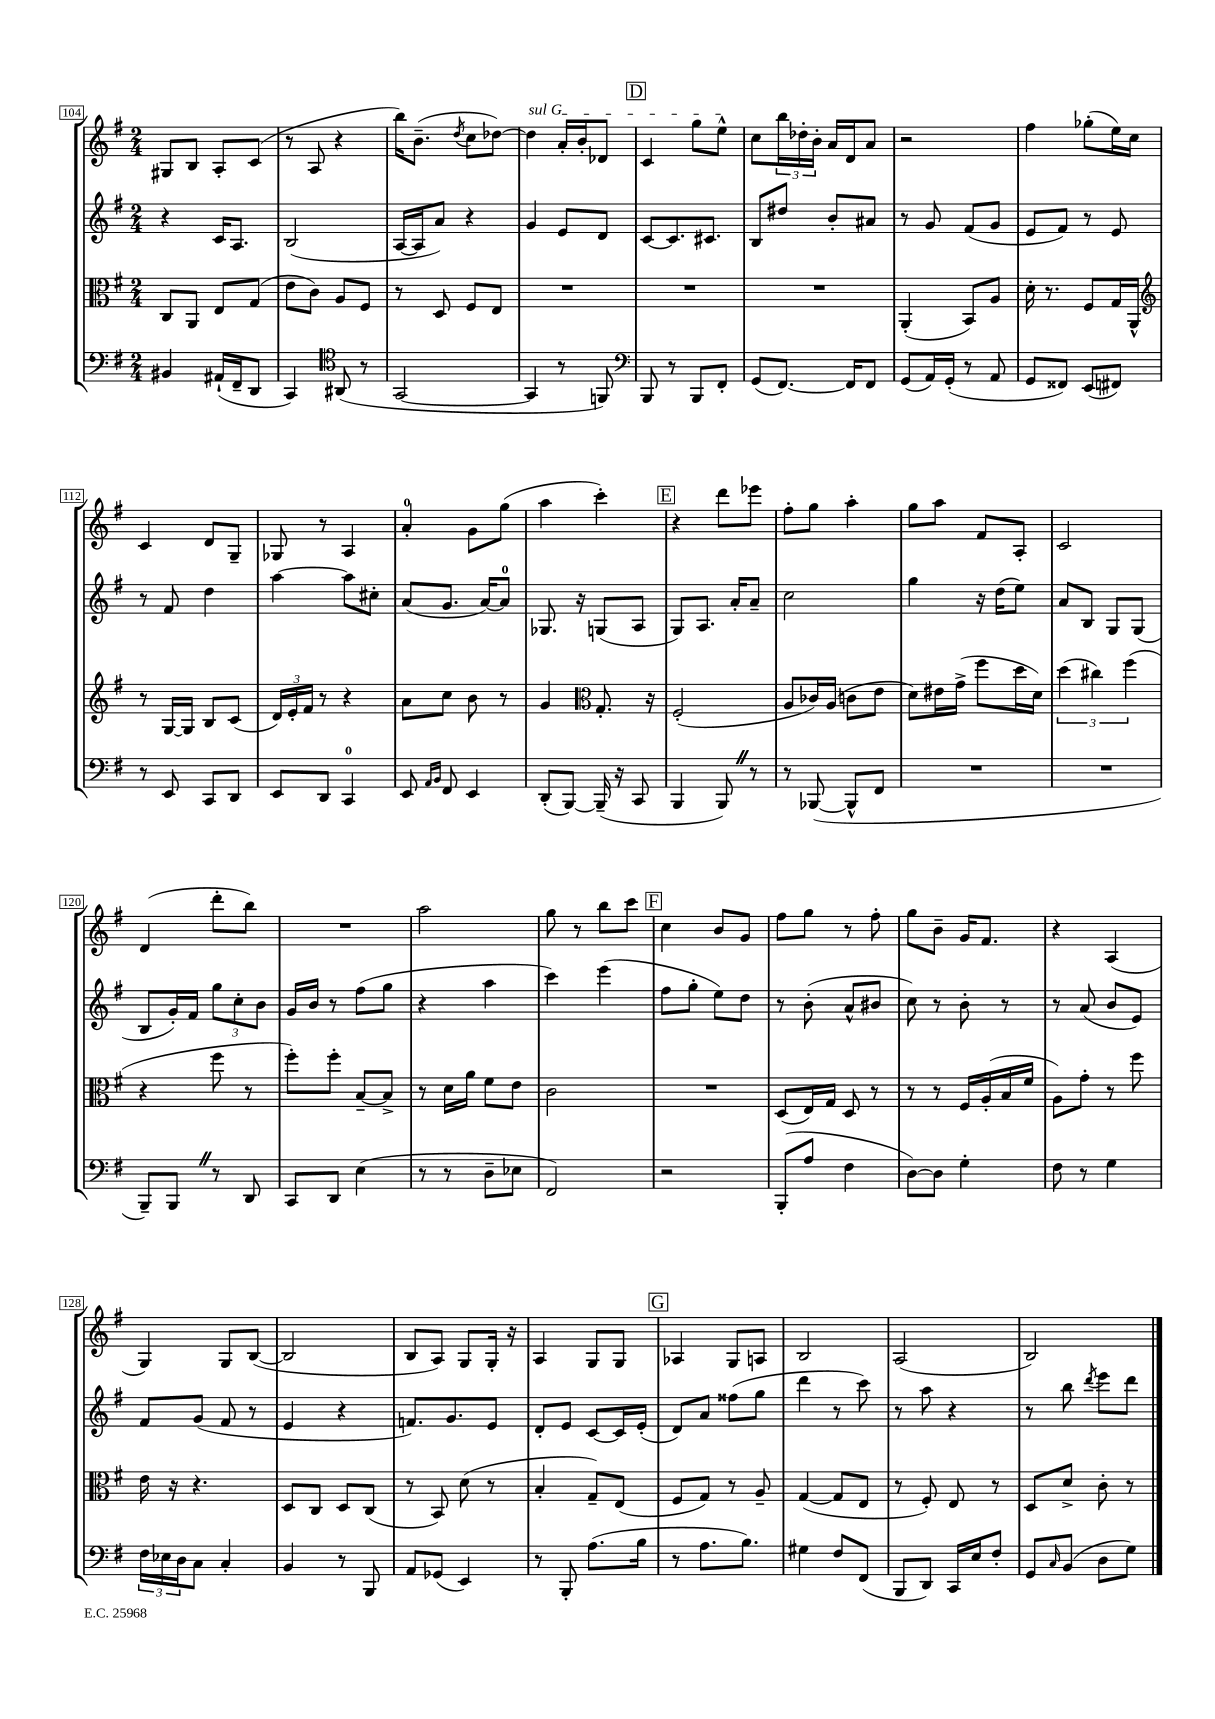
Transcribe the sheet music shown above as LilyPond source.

<<
\new StaffGroup <<
\new Staff = "s0" {
    \clef treble \key g \major \numericTimeSignature \time 2/4
    gis8 b8 a8-. c'8( |
    r8 a8 r4 |
    b''16) b'8.--( \acciaccatura { d''8 } c''8 des''8~) |
    \once \override TextSpanner.bound-details.left.text = \markup { \italic "sul G" } des''4\startTextSpan a'16-. b'16-. des'8 |
    \mark \markup { \box "D" } c'4 g''8 e''8-^\stopTextSpan |
    c''8 \tuplet 3/2 { b''16 des''16-. b'16-. } a'16 d'16 a'8 |
    r2 |
    fis''4 ges''8-.( e''16) c''16 |
    c'4 d'8 g8-- |
    ges8 r8 a4 |
    a'4-0-. g'8 g''8( |
    a''4 c'''4-.) |
    \mark \markup { \box "E" } r4 d'''8 ees'''8 |
    fis''8-. g''8 a''4-. |
    g''8 a''8 fis'8 a8-. |
    c'2 |
    d'4( d'''8-. b''8) |
    R2 |
    a''2 |
    g''8 r8 b''8 c'''8 |
    \mark \markup { \box "F" } c''4 b'8 g'8 |
    fis''8 g''8 r8 fis''8-. |
    g''8 b'8-- g'16 fis'8. |
    r4 a4( |
    g4) g8 b8~( |
    b2 |
    b8 a8) g8 g16-. r16 |
    a4 g8 g8 |
    \mark \markup { \box "G" } aes4 g8 a8 |
    b2 |
    a2( |
    b2) \bar "|." |
}
\new Staff = "s1" {
    \clef treble \key g \major \numericTimeSignature \time 2/4
    r4 c'16 a8. |
    b2( |
    a16~ a16 a'8) r4 |
    g'4 e'8 d'8 |
    \mark \markup { \box "D" } c'8~ c'8. cis'8. |
    b8 dis''8 b'8-. ais'8 |
    r8 g'8 fis'8( g'8 |
    e'8 fis'8) r8 e'8 |
    r8 fis'8 d''4 |
    a''4~ a''8 cis''8-. |
    a'8( g'8. a'16~) a'8-0 |
    ges8. r16 g8( a8 |
    \mark \markup { \box "E" } g8) a8. a'16-. a'8-- |
    c''2 |
    g''4 r16 d''16( e''8) |
    a'8 b8 g8 g8( |
    b8 g'16-.) fis'16 \tuplet 3/2 { g''8 c''8-. b'8 } |
    g'16 b'16 r8 fis''8( g''8 |
    r4 a''4 |
    c'''4) e'''4( |
    \mark \markup { \box "F" } fis''8 g''8-. e''8) d''8 |
    r8 b'8-.( a'8-^ bis'8 |
    c''8) r8 b'8-. r8 |
    r8 a'8( b'8 e'8) |
    fis'8 g'8( fis'8 r8 |
    e'4 r4 |
    f'8.) g'8. e'8 |
    d'8-. e'8 c'8~ c'16 e'16-.( |
    \mark \markup { \box "G" } d'8) a'8 fisis''8( g''8 |
    d'''4 r8 c'''8) |
    r8 a''8 r4 |
    r8 b''8 \acciaccatura { d'''8 } e'''8 d'''8 \bar "|." |
}
\new Staff = "s2" {
    \clef alto \key g \major \numericTimeSignature \time 2/4
    c8 a,8 e8 g8( |
    e'8 c'8) a8 fis8 |
    r8 d8 fis8 e8 |
    R2 |
    \mark \markup { \box "D" } R2 |
    R2 |
    a,4-.( b,8) a8 |
    d'16-. r8. fis8 g16 a,16-^ |
    \clef treble r8 g16~ g16 b8 c'8( |
    \tuplet 3/2 { d'16) e'16-. fis'16 } r8 r4 |
    a'8 c''8 b'8 r8 |
    g'4 \clef alto g8.-. r16 |
    \mark \markup { \box "E" } fis2-.( |
    a8 ces'16) a16( c'8 e'8 |
    d'8) eis'16 g'16->( fis''8 d''16 d'16) |
    \tuplet 3/2 { d''4( cis''4) fis''4( } |
    r4 fis''8 r8 |
    fis''8-.) fis''8-. b8~-- b8-> |
    r8 d'16 a'16 fis'8 e'8 |
    c'2 |
    \mark \markup { \box "F" } R2 |
    d8( e16) g16 d8 r8 |
    r8 r8 fis16 a16-.( b16 fis'16 |
    a8) g'8-. r8 fis''8 |
    e'16 r16 r4. |
    d8 c8 d8 c8( |
    r8 b,8) d'8( r8 |
    b4-. g8--) e8( |
    \mark \markup { \box "G" } fis8 g8) r8 a8-- |
    g4~( g8 e8 |
    r8 fis8-.) e8 r8 |
    d8 d'8-> c'8-. r8 \bar "|." |
}
\new Staff = "s3" {
    \clef bass \key g \major \numericTimeSignature \time 2/4
    bis,4 ais,16-!( fis,16-- d,8 |
    c,4) \clef tenor ais,8( r8 |
    g,2~ |
    g,4 r8 f,8) |
    \mark \markup { \box "D" } \clef bass b,,8 r8 b,,8 fis,8-. |
    g,8( fis,8.~) fis,16 fis,8 |
    g,8( a,16) g,16-.( r8 a,8 |
    g,8 fisis,8) e,8( fis,8) |
    r8 e,8 c,8 d,8 |
    e,8 d,8 c,4-0 |
    e,8 \grace { a,16 b,16 } fis,8 e,4 |
    d,8-.( b,,8~) b,,16--( r16 c,8 |
    \mark \markup { \box "E" } b,,4 b,,8) \once \override BreathingSign.text = \markup { \musicglyph "scripts.caesura.straight" } \breathe r8 |
    r8 bes,,8~( bes,,8-^ fis,8 |
    R2 |
    R2 |
    b,,8--) b,,8 \once \override BreathingSign.text = \markup { \musicglyph "scripts.caesura.straight" } \breathe r8 d,8 |
    c,8 d,8 e4( |
    r8 r8 d8-- ees8 |
    fis,2) |
    \mark \markup { \box "F" } r2 |
    b,,8-.( a8 fis4 |
    d8~) d8 g4-. |
    fis8 r8 g4 |
    \tuplet 3/2 { fis16 ees16 d16 } c8 c4-. |
    b,4 r8 b,,8 |
    a,8 ges,8( e,4) |
    r8 b,,8-. a8.( b16 |
    \mark \markup { \box "G" } r8 a8. b8.) |
    gis4 fis8 fis,8( |
    b,,8 d,8) c,16 e16 fis8-. |
    g,8 \grace { c16 } b,8( d8 g8) \bar "|." |
}
>>
>>
\layout { \context { \Score currentBarNumber = #104 \override BarNumber.stencil = #(make-stencil-boxer 0.1 0.3 ly:text-interface::print) } }
